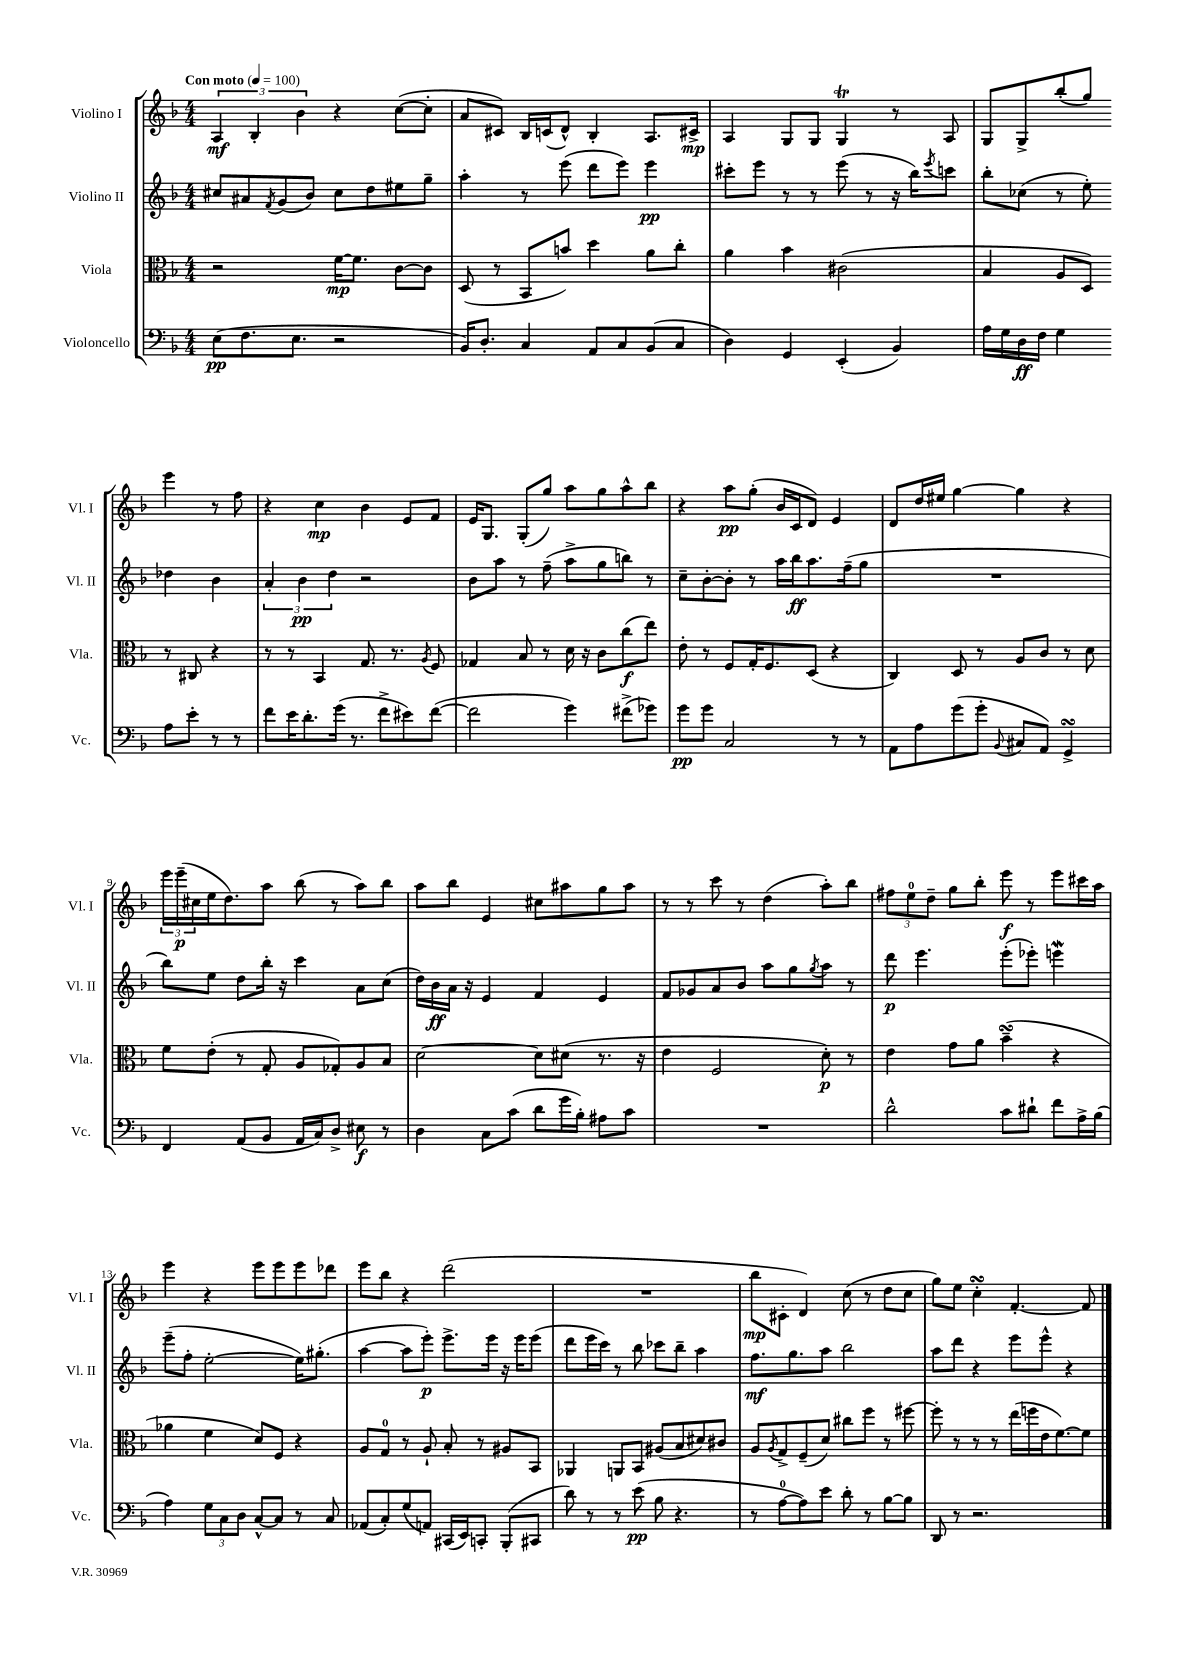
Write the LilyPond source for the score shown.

<<
\new StaffGroup <<
\new Staff = "s0" \with { instrumentName = "Violino I" shortInstrumentName = "Vl. I" } {
    \clef treble \key f \major \numericTimeSignature \time 4/4 \tempo "Con moto" 4 = 100
    \tuplet 3/2 { a4\mf bes4-. bes'4 } r4 c''8~( c''8-. |
    a'8 cis'8) bes16 c'16( d'8-^) bes4-. a8. cis'16->\mp |
    a4 g8 g8 g4\trill r8 a8 |
    g8 g8-> bes''8-.( g''8) e'''4 r8 f''8 |
    r4 c''4\mp bes'4 e'8 f'8 |
    e'16 g8. g8-.( g''8) a''8 g''8 a''8-^ bes''8 |
    r4 a''8\pp g''8-.( bes'16 c'16 d'8) e'4 |
    d'8 d''16 eis''16 g''4~ g''4 r4 |
    \tuplet 3/2 { e'''16 e'''16--\p( cis''16 } e''16 d''8.) a''8 bes''8( r8 a''8) bes''8 |
    a''8 bes''8 e'4 cis''8 ais''8 g''8 ais''8 |
    r8 r8 c'''8 r8 d''4( a''8-.) bes''8 |
    \tuplet 3/2 { fis''8 e''8-0 d''8-- } g''8 bes''8-. e'''8\f r8 e'''8 cis'''16 a''16 |
    e'''4 r4 e'''8 e'''8 e'''8 des'''8 |
    e'''8 bes''8 r4 d'''2( |
    R1 |
    bes''8\mp cis'8-. d'4) c''8( r8 d''8 c''8 |
    g''8) e''8 c''4-.\turn f'4.~-. f'8 \bar "|." |
}
\new Staff = "s1" \with { instrumentName = "Violino II" shortInstrumentName = "Vl. II" } {
    \clef treble \key f \major \numericTimeSignature \time 4/4
    cis''8 ais'8 \acciaccatura { f'8 } g'8( bes'8) cis''8 d''8 eis''8 g''8-- |
    a''4-. r8 e'''8( d'''8 e'''8) e'''4\pp |
    cis'''8-. e'''8 r8 r8 e'''8( r8 r16 bes''16) \acciaccatura { e'''8 } c'''8 |
    bes''8-. ces''8( r8 e''8-.) des''4 bes'4 |
    \tuplet 3/2 { a'4-. bes'4\pp d''4 } r2 |
    bes'8 a''8 r8 f''8--( a''8-> g''8 b''8) r8 |
    c''8-- bes'8~-. bes'8-. r8 a''16 bes''16\ff a''8. f''16--( g''8 |
    R1 |
    bes''8) e''8 d''8 bes''16-. r16 c'''4 a'8 c''8( |
    d''16) bes'16\ff a'16 r16 e'4 f'4 e'4 |
    f'8 ges'8 a'8 bes'8 a''8 g''8 \acciaccatura { g''8 } a''8 r8 |
    d'''8\p e'''4. e'''8-.( ees'''8-.) e'''4\mordent |
    e'''8--( f''8-. e''2~-. e''16) gis''8.-.( |
    a''4~ a''8 e'''8-.\p) e'''8.-> e'''16 r16 e'''16 e'''8( |
    d'''8 e'''16 c'''16) r8 bes''8 ces'''8 bes''8-- a''4 |
    f''8.\mf g''8. a''8 bes''2 |
    a''8 d'''8 r4 e'''8 e'''8-^ r4 \bar "|." |
}
\new Staff = "s2" \with { instrumentName = "Viola" shortInstrumentName = "Vla." } {
    \clef alto \key f \major \numericTimeSignature \time 4/4
    r2 f'16~\mp f'8. c'8~ c'8 |
    d8( r8 bes,8 b'8) d''4 a'8 c''8-. |
    a'4 bes'4 cis'2( |
    bes4 a8 d8) r8 cis8 r4 |
    r8 r8 bes,4 g8. r8. \acciaccatura { a8 } f8 |
    ges4 bes8 r8 d'16 r16 c'8 c''8\f( e''8) |
    e'8-. r8 f8 g16-. f8. d8( r4 |
    c4) d8 r8 a8 c'8 r8 d'8 |
    f'8 e'8-.( r8 g8-. a8 ges8-.) a8 bes8 |
    d'2~ d'8 dis'8( r8. r16 |
    e'4 f2 d'8-.\p) r8 |
    e'4 g'8 a'8 bes'4--\turn( r4 |
    aes'4 f'4 d'8) f8 r4 |
    a8 g8-0 r8 a8-! bes8-. r8 ais8 bes,8 |
    aes,4 a,8 bes,8 ais8( bes8 dis'8) cis'8 |
    a8 \acciaccatura { a8 } g8-> f8--( d'8) cis''8 f''8 r8 fis''8~ |
    fis''8-. r8 r8 r8 e''16( f''16 e'16 f'8.~) f'8 \bar "|." |
}
\new Staff = "s3" \with { instrumentName = "Violoncello" shortInstrumentName = "Vc." } {
    \clef bass \key f \major \numericTimeSignature \time 4/4
    e8\pp( f8. e8. r2 |
    bes,16) d8.-. c4 a,8 c8 bes,8( c8 |
    d4) g,4 e,4-.( bes,4) |
    a16 g16 d16\ff f16 g4 a8 e'8-. r8 r8 |
    f'8 e'16 d'8.-. g'16( r8. f'8-> eis'8) f'8~( |
    f'2 g'4) fis'8->( ges'8) |
    g'8\pp g'8 c2 r8 r8 |
    a,8 a8 g'8( g'8-. \appoggiatura { bes,8 } cis8 a,8) g,4->\turn |
    f,4 a,8( bes,8 a,16 c16) d8-> eis8\f r8 |
    d4 c8 c'8( d'8 g'16 bes16-.) ais8 c'8 |
    R1 |
    d'2-^ c'8 dis'8-! f'8 a16-> bes16( |
    a4) \tuplet 3/2 { g8 c8 d8 } c8~-^ c8 r8 c8 |
    aes,8( c8-.) g8( a,8) cis,16( e,16) c,8-. bes,,8-.( cis,8 |
    d'8) r8 r8 e'8\pp( bes8 r4. |
    r8 a8-0~ a8) e'8 d'8-. r8 bes8~ bes8 |
    d,8 r8 r2. \bar "|." |
}
>>
>>
